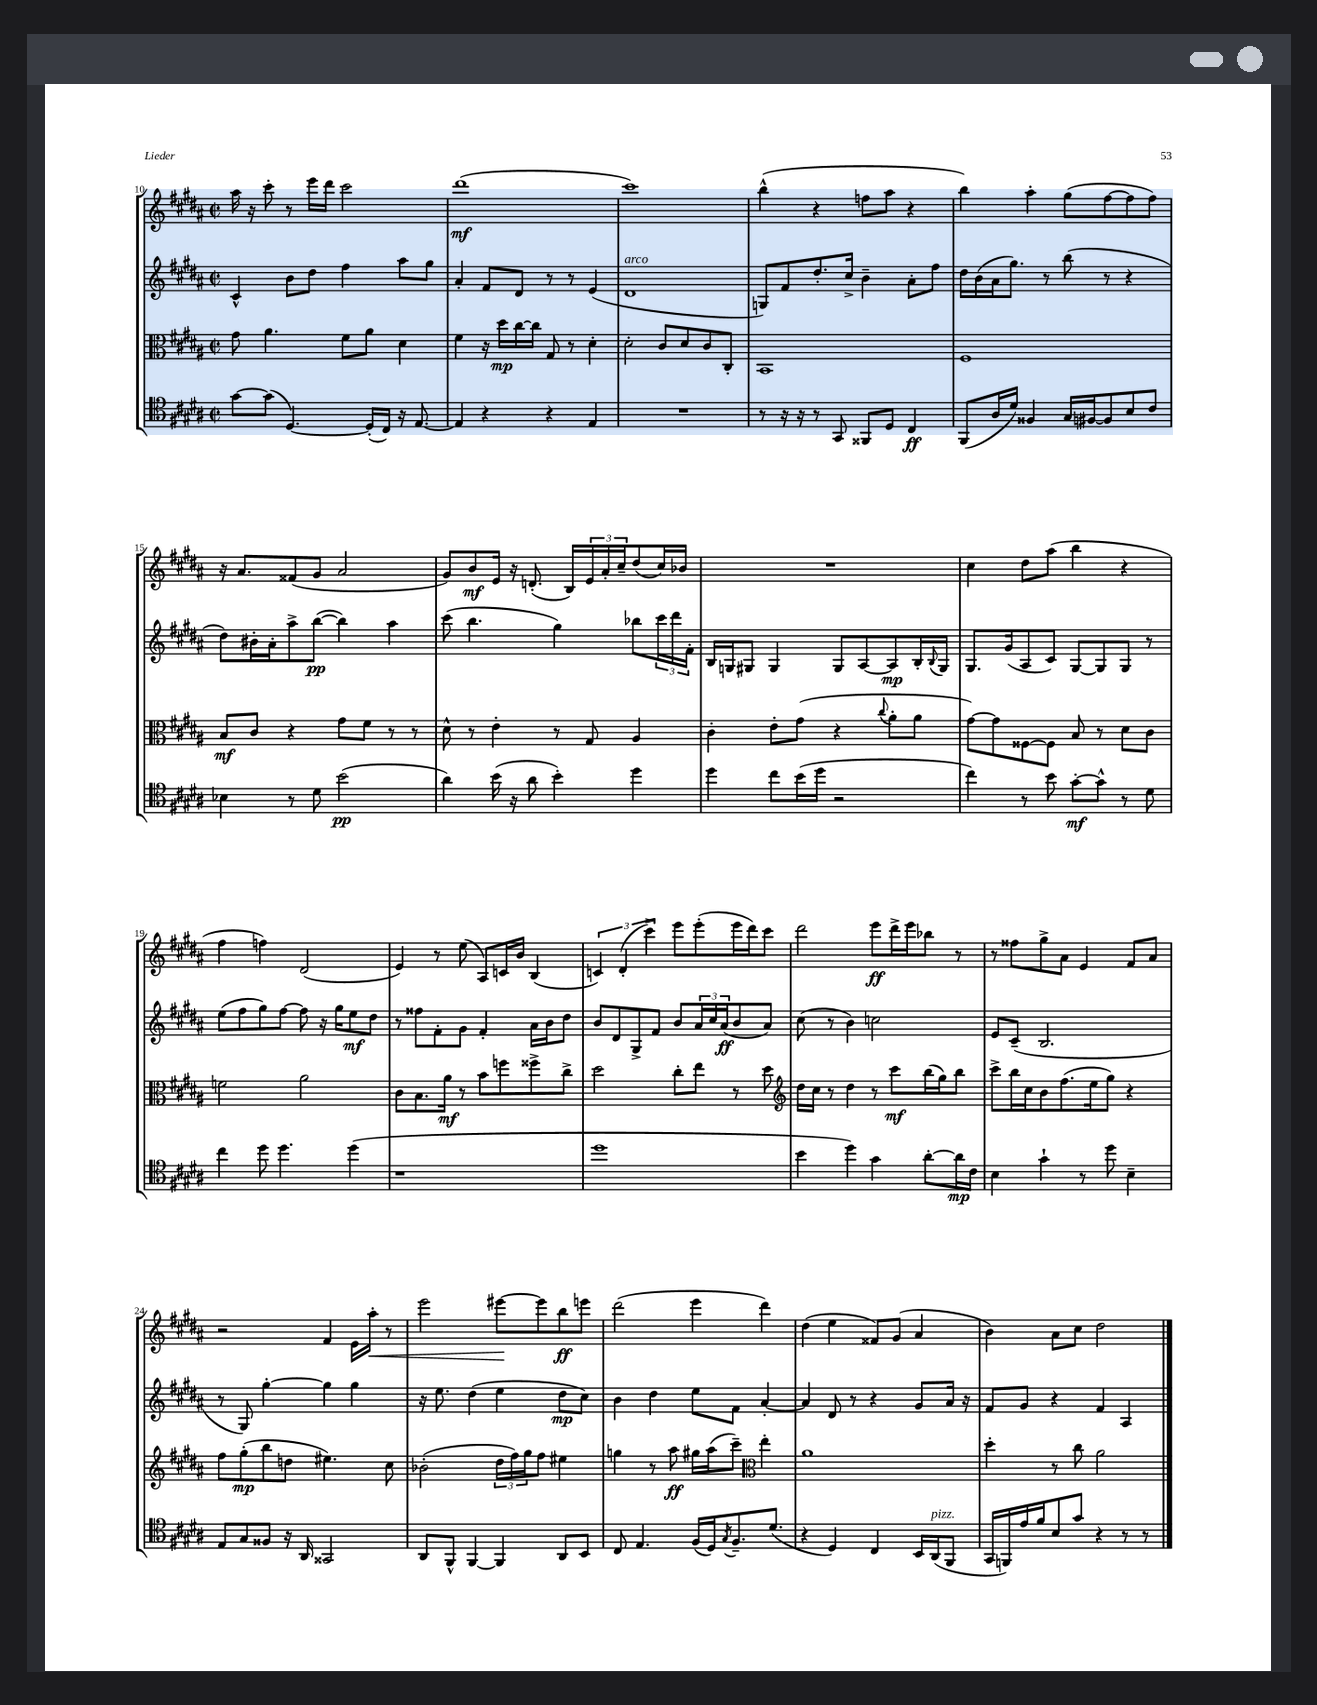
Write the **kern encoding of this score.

**kern	**kern	**kern	**kern
*staff4	*staff3	*staff2	*staff1
*clefC4	*clefC3	*clefG2	*clefG2
*k[f#c#g#d#a#]	*k[f#c#g#d#a#]	*k[f#c#g#d#a#]	*k[f#c#g#d#a#]
*M2/2	*M2/2	*M2/2	*M2/2
*met(c|)	*met(c|)	*met(c|)	*met(c|)
[8g#\L	8g#\	4c#^^/	16aa#\
.	.	.	16r
(8g#\]J	4.a#\	.	8ccc#'\
[4.D#/)	.	8b\L	8r
.	.	8dd#\J	16eee\LL
.	.	.	16ddd#\JJ
.	8f#\L	4ff#\	2ccc#\
(16D#'/]LL	8a#\J	.	.
16C#/JJ)	.	.	.
16r	4d#\	8aa#\L	.
[8.E/	.	.	.
.	.	8gg#\J	.
=	=	=	=
4E/]	4f#\	4a#'/	(1ddd#
4r	16r	8f#/L	.
.	16dd#\LL	.	.
.	[16cc#\	8d#/J	.
.	16cc#\]JJ	.	.
4r	8G#/	8r	.
.	8r	8r	.
4E/	4d#'\	(4e/	.
=	=	=	=
1r	2d#'\	1d#	1ccc#)
.	8c#/L	.	.
.	8d#/	.	.
.	8c#/	.	.
.	8C#'/J	.	.
=	=	=	=
8r	1BB	8G/L)	(4bb^^\
16r	.	8f#/	.
16r	.	.	.
8r	.	8.dd#'/	4r
8GG#/	.	.	.
.	.	16cc#^/Jk	.
8FF##/L	.	4b~\	8ff\L
8D#/J	.	.	8aa#\J
4C#/	.	8a#'\L	4r
.	.	8ff#\J	.
=	=	=	=
(8FF#/L	1F#	16dd#\LL	4bb\)
.	.	(16b\	.
16A#/L	.	16a#\J	.
16d#/JJ)	.	8.gg#\J)	.
4F##/	.	.	4aa#'\
.	.	8r	.
16G#/LL	.	(8bb\	(8gg#\L
[16F#/J	.	.	.
8F#/]	.	8r	[8ff#\
8B/	.	4r	8ff#\]
8c#/J	.	.	8ff#\J)
=	=	=	=
4B-\	8B/L	8dd#\L)	16r
.	.	.	8.a#/L
.	8c#/J	16b#'\L	.
.	.	16a#'\J	.
8r	4r	8aa#^\	(8f##/
8d#\	.	([8bb\J	8g#/J
(2b\	8g#\L	4bb\])	2a#/
.	8f#\J	.	.
.	8r	4aa#\	.
.	8r	.	.
=	=	=	=
4a#\)	8d#^^\	(8ccc#\	8g#/L)
.	8r	4.bb\	8b/
(16b\	4e'\	.	16e/Jk
16r	.	.	16r
8a#\	.	.	(8.d'/
4b'\)	8r	4gg#\)	.
.	.	.	16B/LL)
.	8G#/	.	24e/
.	.	.	24a#'/
.	.	.	24cc#~/J
4dd#\	4A#/	8bb-\L	(8dd#/
.	.	24ccc#\L	16cc#/L)
.	.	24ddd#\	.
.	.	.	16b-/JJ
.	.	24f#'\JJ	.
=	=	=	=
4dd#\	4c#'\	16B/LL	1r
.	.	16G/J	.
.	.	8G#/J	.
8cc#\L	8e'\L	4G#/	.
(16b\L	(8g#\J	.	.
16dd#\JJ	.	.	.
2r	4r	8G#/L	.
.	.	[8A#/	.
.	8qqcc#/	.	.
.	8a#'\L	8A#/]	.
.	8a#\J	16B'/L	.
.	.	8qqB/	.
.	.	16G#/JJ	.
=	=	=	=
4cc#\)	[8g#\L)	8.G#/L	4cc#\
.	8g#\]	.	.
.	.	(16g#/k	.
8r	[8F##\	8A#/	8dd#\L
8b\	8F##\]J	8c#/J)	(8aa#\J
[8g#'\L	8B/	[8G#/L	4bb\
8g#^^\]J	8r	8G#/]	.
8r	8d#\L	8G#/J	4r
8d#\	8c#\J	8r	.
=	=	=	=
4cc#\	2f\	(8ee\L	4ff#\
.	.	8ff#\	.
8dd#\	.	8gg#\)	4ff\)
4.dd#\	.	[8ff#\J	.
.	2a#\	8ff#\]	(2d#/
.	.	16r	.
.	.	16gg#\LK	.
(4dd#\	.	8ee\	.
.	.	8dd#\J	.
=	=	=	=
1r	8c#\L	8r	4e/)
.	8.B\	8ff##\L	.
.	.	8f#'\	8r
.	16a#\Jk	.	.
.	8r	8g#\J	(8ee\
.	8b\L	4f#'/	8A#/L)
.	8ff\	.	16c/L
.	.	.	16b/JJ
.	8ff##^\	16a#\LL	(4B/
.	.	16b\J	.
.	8cc#^\J	8dd#\J	.
=	=	=	=
1dd#	2dd#\	8b/L	6c/)
.	.	8d#/	.
.	.	.	(6d#'/
.	.	8G#^/	.
.	.	.	6ccc#^\)
.	.	8f#/J	.
.	8cc#'\L	8b/L	8eee\L
.	8ee\J	24a#/L	(8eee'\
.	.	24cc#/	.
.	.	(24a#/J	.
.	8r	8b/	16eee\L
.	.	.	16ddd#\J)
.	8dd#\	8a#/J)	8ccc#\J
=	=	=	=
*	*clefG2	*	*
4b\	16dd#\LL	(8cc#\	2ddd#\
.	16cc#\JJ	.	.
.	8r	8r	.
4dd#\)	4dd#\	4b\)	.
4g#\	8r	2cc\	8eee\L
.	8ccc#\L	.	16ddd#^\L
.	.	.	16eee\J
[8a#'\L	(16bb\L	.	8bb-\J
.	16gg#\J)	.	.
16a#\]L	8bb\J	.	8r
16c#\JJ	.	.	.
=	=	=	=
4B\	8ccc#^\L	8e/L	8r
.	16bb\L	(8c#~/J	8ff##\L
.	16cc#\J	.	.
4g#`\	8b\	2.B/	8gg#^\
.	(8.ff#\	.	8a#\J
8r	.	.	4e/
.	16ee\k	.	.
8dd#\	8gg#\J)	.	.
4B~\	4r	.	8f#/L
.	.	.	8a#/J
=	=	=	=
8E/L	8ff#\L	8r	2r
8G#/	(8gg#'\	8G#/)	.
8F##/J	8bb\	[4gg#'\	.
16r	8dd\J	.	.
16AA#/	.	.	.
2GG##/	4.ee#\)	4gg#\]	4f#/
.	.	4gg#\	16e\LL
.	.	.	16aa#'\JJ
.	8cc#\	.	8r
=	=	=	=
8AA#/L	(2b-'\	16r	2eee\
.	.	8.ee\	.
8FF#^^/J	.	.	.
[4FF#/	.	(4dd#\	.
4FF#/]	24dd#\LL	4ee\	[8eee#\L
.	24ff#\)	.	.
.	24gg#\J	.	.
.	8ff#\J	.	8eee#\]
8AA#/L	4ee#\	8dd#\L	8bb\
8BB/J	.	8cc#\J)	8eee\J
=	=	=	=
8C#/	4gg\	4b\	(2ddd#\
4.E/	.	.	.
.	8r	4dd#\	.
.	8aa#\	.	.
(16F#/LL	16gg#\LL	8ee\L	4eee\
16D#/J)	(16aa#\J	.	.
8qG#/	.	.	.
8.F#~/	8ccc#~\J)	8f#\J	.
*	*clefC3	*	*
.	4ee'\	[4a#'/	4ddd#\)
(8.d#/J	.	.	.
=	=	=	=
4r	1a#	4a#/]	(4dd#\
4D#/)	.	8d#/	4ee\
.	.	8r	.
4C#/	.	4r	8f##/L)
.	.	.	(8g#/J
16BB/LL	.	8g#/L	4a#/
(16AA#/J	.	.	.
8FF#/J	.	16a#/Jk	.
.	.	16r	.
=	=	=	=
16GG#/LL	4dd#'\	8f#/L	4b\)
16FF/)	.	.	.
16e/	.	8g#/J	.
16f#/J	.	.	.
8B/	8r	4r	8a#\L
8g#/J	8cc#\	.	8cc#\J
4r	2a#\	4f#/	2dd#\
8r	.	4A#/	.
8r	.	.	.
==	==	==	==
*-	*-	*-	*-
